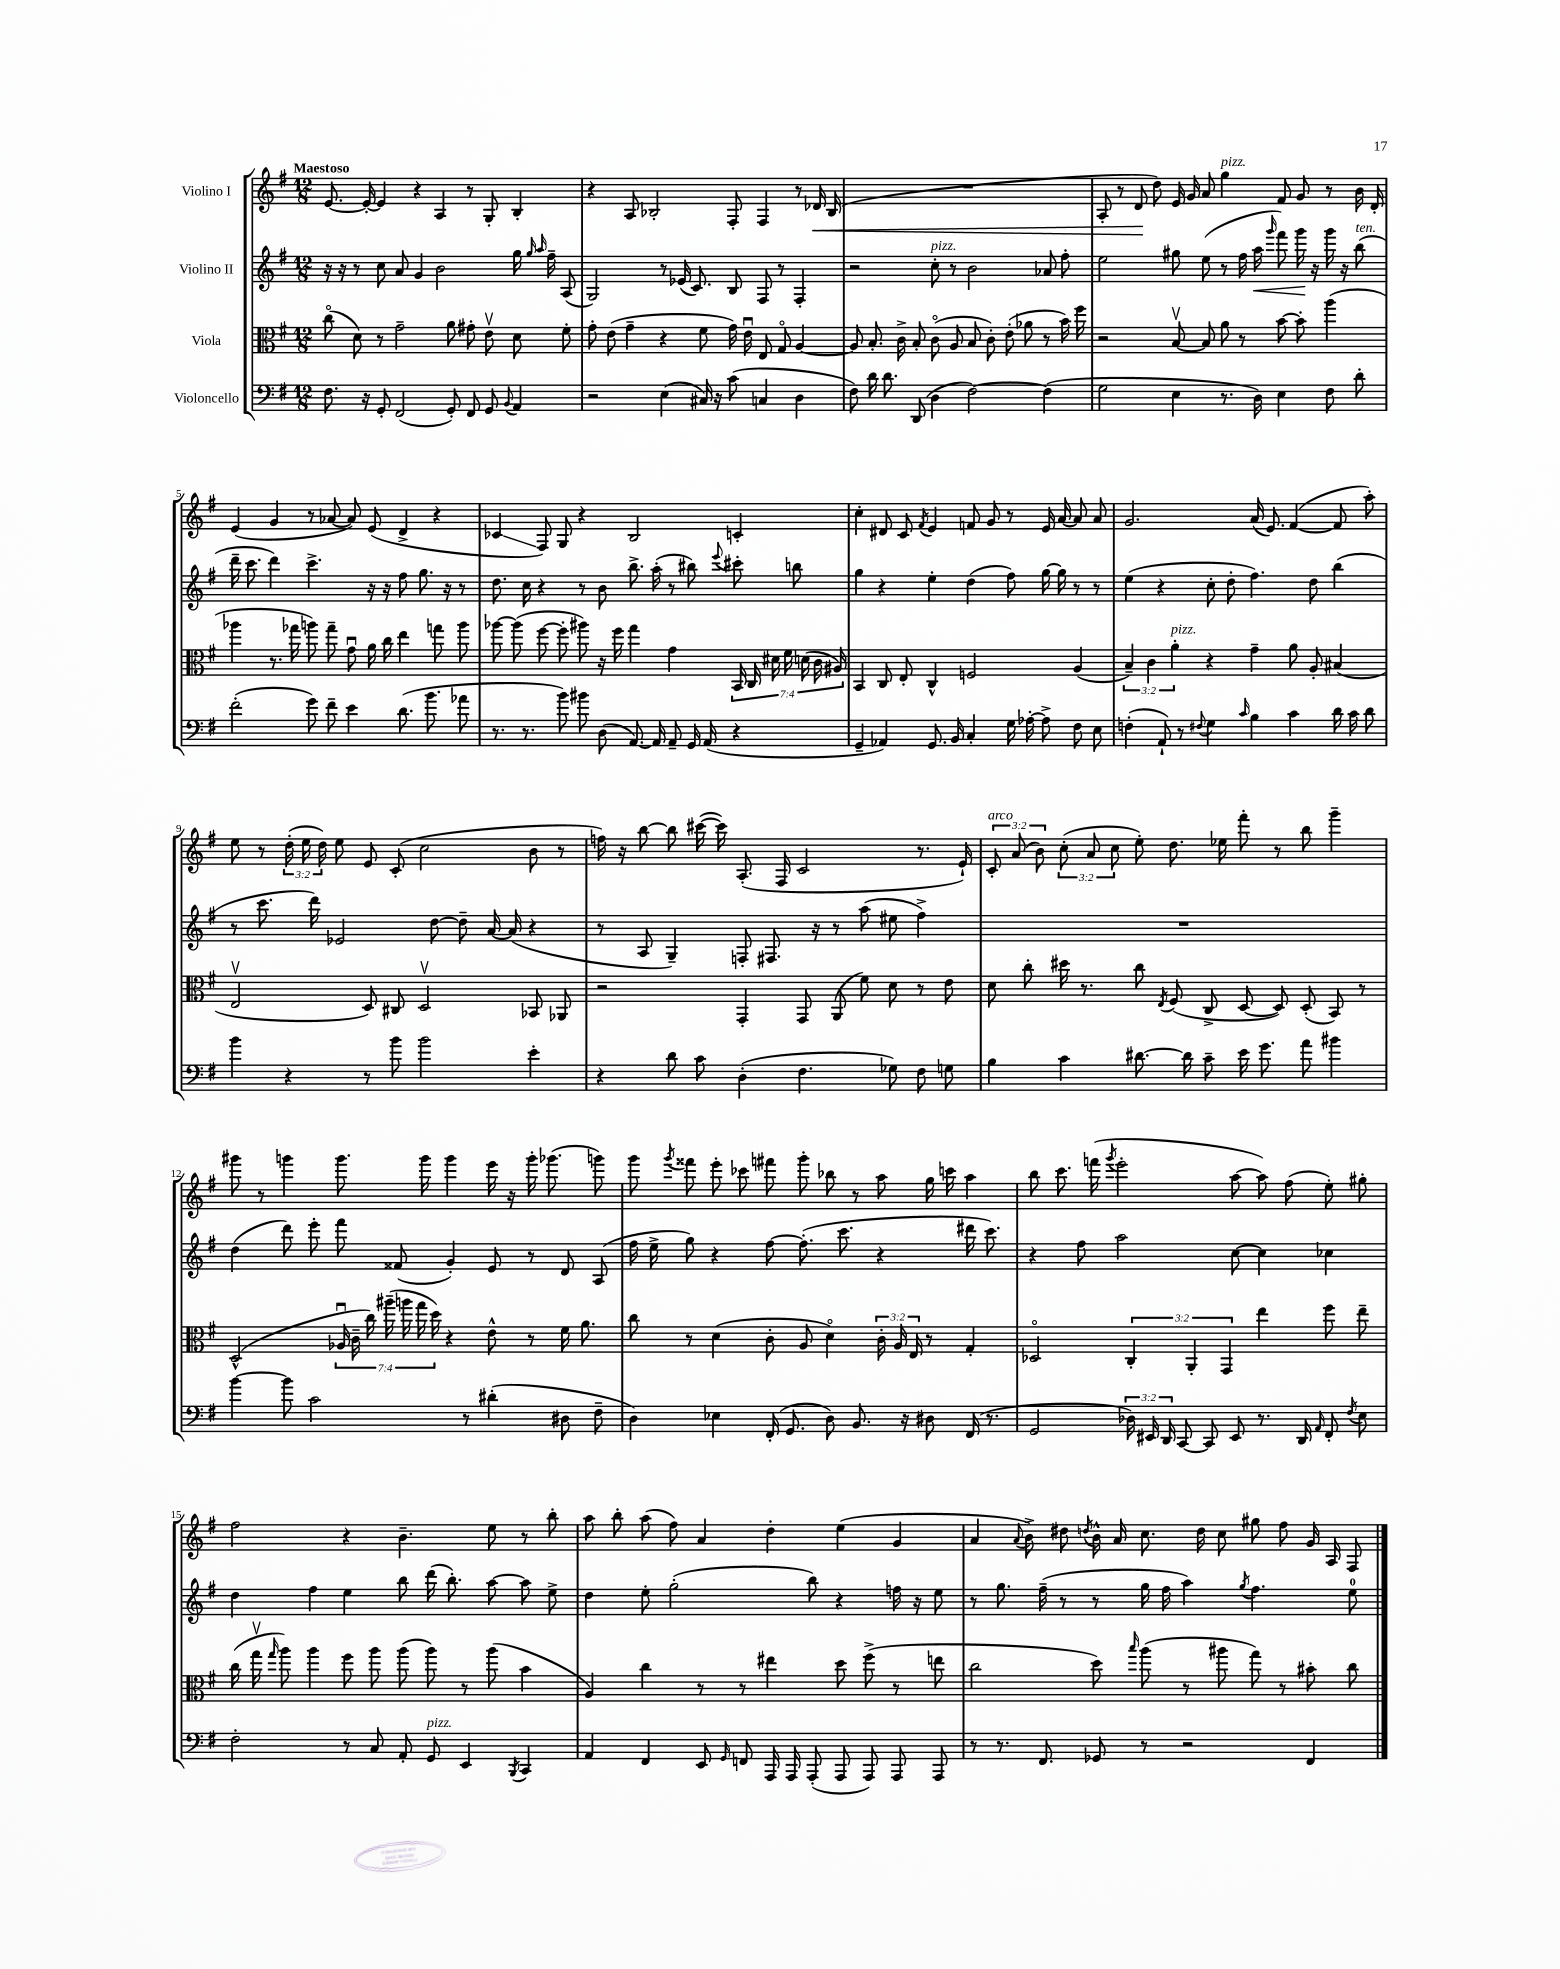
<<
\new StaffGroup <<
\new Staff = "s0" \with { instrumentName = "Violino I" } {
    \clef treble \key g \major \numericTimeSignature \time 12/8 \override Staff.TupletNumber.text = #tuplet-number::calc-fraction-text \tempo "Maestoso"
    \autoBeamOff e'8.~ e'16~-. e'4 r4 a4 r8 g8-. b4-. |
    r4 a8 bes2-. fis8-. fis4 r8 des'16\< bes16( |
    R1. |
    a8-. r8 d'8\! d''8) e'16 g'16 a'8 g''4^\markup { \italic "pizz." } fis'8 g'8 r8 b'16 d'16-. |
    e'4( g'4 r8 aes'8~ aes'8) e'8( d'4-> r4 |
    ces'4\glissando fis8) g8 r4 b2 c'4-. |
    c''4-. dis'8 c'8 \acciaccatura { fis'8 } e'4 f'8 g'8 r8 e'16 a'16~ a'8 a'8 |
    g'2. a'16( e'8.) fis'4~( fis'8 a''8-.) |
    e''8 r8 \tuplet 3/2 { d''16-.( e''16 d''16) } e''8 e'8 c'8-.( c''2 b'8 r8 |
    f''16) r16 b''8~ b''8 cis'''16~( cis'''16) a8.-.( fis16 c'2 r8. e'16-!) |
    \tuplet 3/2 { c'8-.^\markup { \italic "arco" } a'8( b'8) } \tuplet 3/2 { c''8-.( a'8 c''8 } e''8-.) d''8. ees''16 fis'''8-. r8 b''8 g'''4-- |
    gis'''8 r8 g'''4 g'''8. g'''16 g'''4 e'''16 r16 g'''16-. ges'''8.( g'''8) |
    g'''8 \acciaccatura { g'''8 } fisis'''8 e'''8-. ces'''8 fis'''8 g'''8-. bes''8 r8 a''8 g''16 c'''16 a''4 |
    b''8 c'''8. f'''16( \acciaccatura { g'''8 } e'''2-. a''8~ a''8) fis''8( e''8-.) gis''8-. |
    fis''2 r4 b'4.-- e''8 r8 b''8-. |
    a''8 b''8-. a''8( fis''8) a'4 d''4-. e''4( g'4 |
    a'4 \appoggiatura { a'8 } b'8->) dis''8 \acciaccatura { d''8 } b'16-^ a'16 c''8. d''16 c''8 gis''8 fis''8 g'16 a16 fis8 \bar "|." |
}
\new Staff = "s1" \with { instrumentName = "Violino II" } {
    \clef treble \key g \major \numericTimeSignature \time 12/8
    \autoBeamOff r16 r16 r8 c''8 a'8 g'4 b'2 g''16 \grace { g''16 a''16 } fis''16-- a8( |
    g2) r8 ees'16( c'8.) b8 fis8 r8 fis4-. |
    r2 c''8-.^\markup { \italic "pizz." } r8 b'2 aes'8 fis''8-. |
    e''2 gis''8 e''8( r8 fis''16 a''16\< \grace { g'''16 } fis'''8) g'''16\! r16 g'''16 r16 b''8^\markup { \italic "ten." }( |
    d'''16-- c'''8. d'''4) c'''4.-> r16 r16 fis''8 g''8. r16 r8 |
    d''8. c''16 r4 r8 b'8 b''8.-> a''16-.( r8 bis''8) \appoggiatura { e'''8 } cis'''8-. b''8 |
    g''4 r4 e''4-. d''4( fis''8) g''16~ g''16 r8 r8 |
    e''4( r4 c''8-. d''8-. fis''4.) d''8 b''4( |
    r8 c'''8. d'''16) ees'2 d''8~ d''8-- a'16~ a'16( r4 |
    r8 a8 g4--) f8-. fis8. r16 r8 a''8( eis''8 fis''4->) |
    R1. |
    d''4( d'''8) e'''8-. fis'''8 fisis'8( g'4-.) e'8 r8 d'8 a8( |
    fis''16 e''16-> g''8) r4 fis''8~ fis''8.-.( c'''8. r4 dis'''16 c'''8.) |
    r4 fis''8 a''2 c''8~ c''4 ces''4 |
    d''4 fis''4 e''4 b''8 d'''16( b''8.-.) a''8~ a''8 e''8-> |
    d''4 e''8-. g''2-.( b''8) r4 f''16 r16 e''8 |
    r8 g''8. fis''16--( r8 r8 g''16 fis''16 a''4) \acciaccatura { g''8 } fis''4. e''8-0 \bar "|." |
}
\new Staff = "s2" \with { instrumentName = "Viola" } {
    \clef alto \key g \major \numericTimeSignature \time 12/8 \override Staff.TupletNumber.text = #tuplet-number::calc-fraction-text
    \autoBeamOff c''8\flageolet( d'8) r8 g'2-- a'8 gis'8-. e'8\upbow d'8 fis'8-. |
    g'8-. e'8( g'4-- r4 fis'8 g'16) e'16\downbow e8 g8\flageolet a4~ |
    a8 b8.-. c'16-> b8-. c'8\flageolet( a8 b8 c'8-.) e'8-.( aes'8 r8 b'16) fis''16 |
    r2 b8~\upbow b8 a'8 r8 b'8~ b'8-. a''4( |
    aes''4 r8. ges''16 a''8) ges''8-- g'8\downbow a'16 c''16 e''4 g''8 a''8 |
    aes''8~ aes''8( fis''8~ fis''8-. ais''8) r16 fis''16 g''4 g'4 \tuplet 7/4 { b,16 c16 dis'16 fis'16 d'16( c'16 ais16) } |
    b,4 c8 e8-. c4-^ f2 a4( |
    \tuplet 3/2 { b4--) c'4 a'4-.^\markup { \italic "pizz." } } r4 g'4-- a'8 a8-. bis4( |
    e2\upbow d8) cis8 d2\upbow bes,8 aes,8 |
    r2 g,4-. g,8 a,8( fis'8) d'8 r8 e'8 |
    d'8 c''8-. dis''16 r8. c''8 \acciaccatura { e8 } fis8( c8-> d8~ d8) d8-.( b,8) r8 |
    d2-^( \tuplet 7/4 { aes16\downbow c'16-- c''16) ais''16--( a''16 g''16 d''16) } r4 e'8-^ r8 fis'16 a'8. |
    c''8 r8 d'4( c'8-. a8 d'4\flageolet) \tuplet 3/2 { c'16-. a16 e16 } r8 g4-. |
    des2\flageolet \tuplet 3/2 { c4-. a,4-. g,4 } e''4 fis''8 e''8-- |
    c''16( g''16\upbow \grace { g''16 } a''8) a''4 fis''8 a''8 a''8( a''8) r8 a''8( b'4 |
    a4) c''4 r8 r8 eis''4 d''8 fis''8->( r8 e''8 |
    c''2 d''8) \grace { b''16 } a''8( r8 ais''8 g''8) r8 bis'8-. c''8 \bar "|." |
}
\new Staff = "s3" \with { instrumentName = "Violoncello" } {
    \clef bass \key g \major \numericTimeSignature \time 12/8 \override Staff.TupletNumber.text = #tuplet-number::calc-fraction-text
    \autoBeamOff fis8. r16 g,8-. fis,2( g,8-.) fis,8 g,8 \appoggiatura { b,8 } a,4 |
    r2 e4( cis16) r16 c'8( c4 d4 |
    fis8) d'16 d'8. d,8( d4 fis2~) fis4( |
    g2 e4 r8. d16) e4 fis8 d'8-. |
    fis'2-.( g'8) fis'8-- e'4 d'8.( b'8. aes'8 |
    r8. r8. b'8) bis'8 d8( a,8.~) a,16 a,8-- g,16 a,16( r4 |
    g,4-- aes,4) g,8. b,16 c4-. g16 aes16~-. aes8-> fis8 e8 |
    f4-.( a,8-!) r8 \appoggiatura { fis8 } g4 \grace { c'16 } b4 c'4 d'16 c'16 d'8 |
    b'4 r4 r8 b'8 b'2 e'4-. |
    r4 d'8 c'8 d4-.( fis4. ges8) fis8 g8 |
    b4 c'4 dis'8.~ dis'16 c'8-- e'16 g'8. a'8 bis'4 |
    b'4~ b'8 c'2 r8 dis'4-.( dis8 fis8-- |
    d4) ees4 fis,16-.( g,8. d8) b,8. r16 dis8 fis,16( r8. |
    g,2 \tuplet 3/2 { des16) eis,16 d,16 } c,8~ c,8 eis,8 r8. d,16 \grace { a,16 } fis,8-. \acciaccatura { fis8 } e8 |
    fis2-. r8 c8 a,8-. g,8^\markup { \italic "pizz." } e,4 \acciaccatura { b,,8 } c,4 |
    a,4 fis,4 e,8 \grace { g,16 } f,8 a,,16 a,,16 a,,8-.( a,,8 a,,8) a,,8 a,,8 |
    r8 r8. fis,8. ges,8 r8 r2 fis,4 \bar "|." |
}
>>
>>
